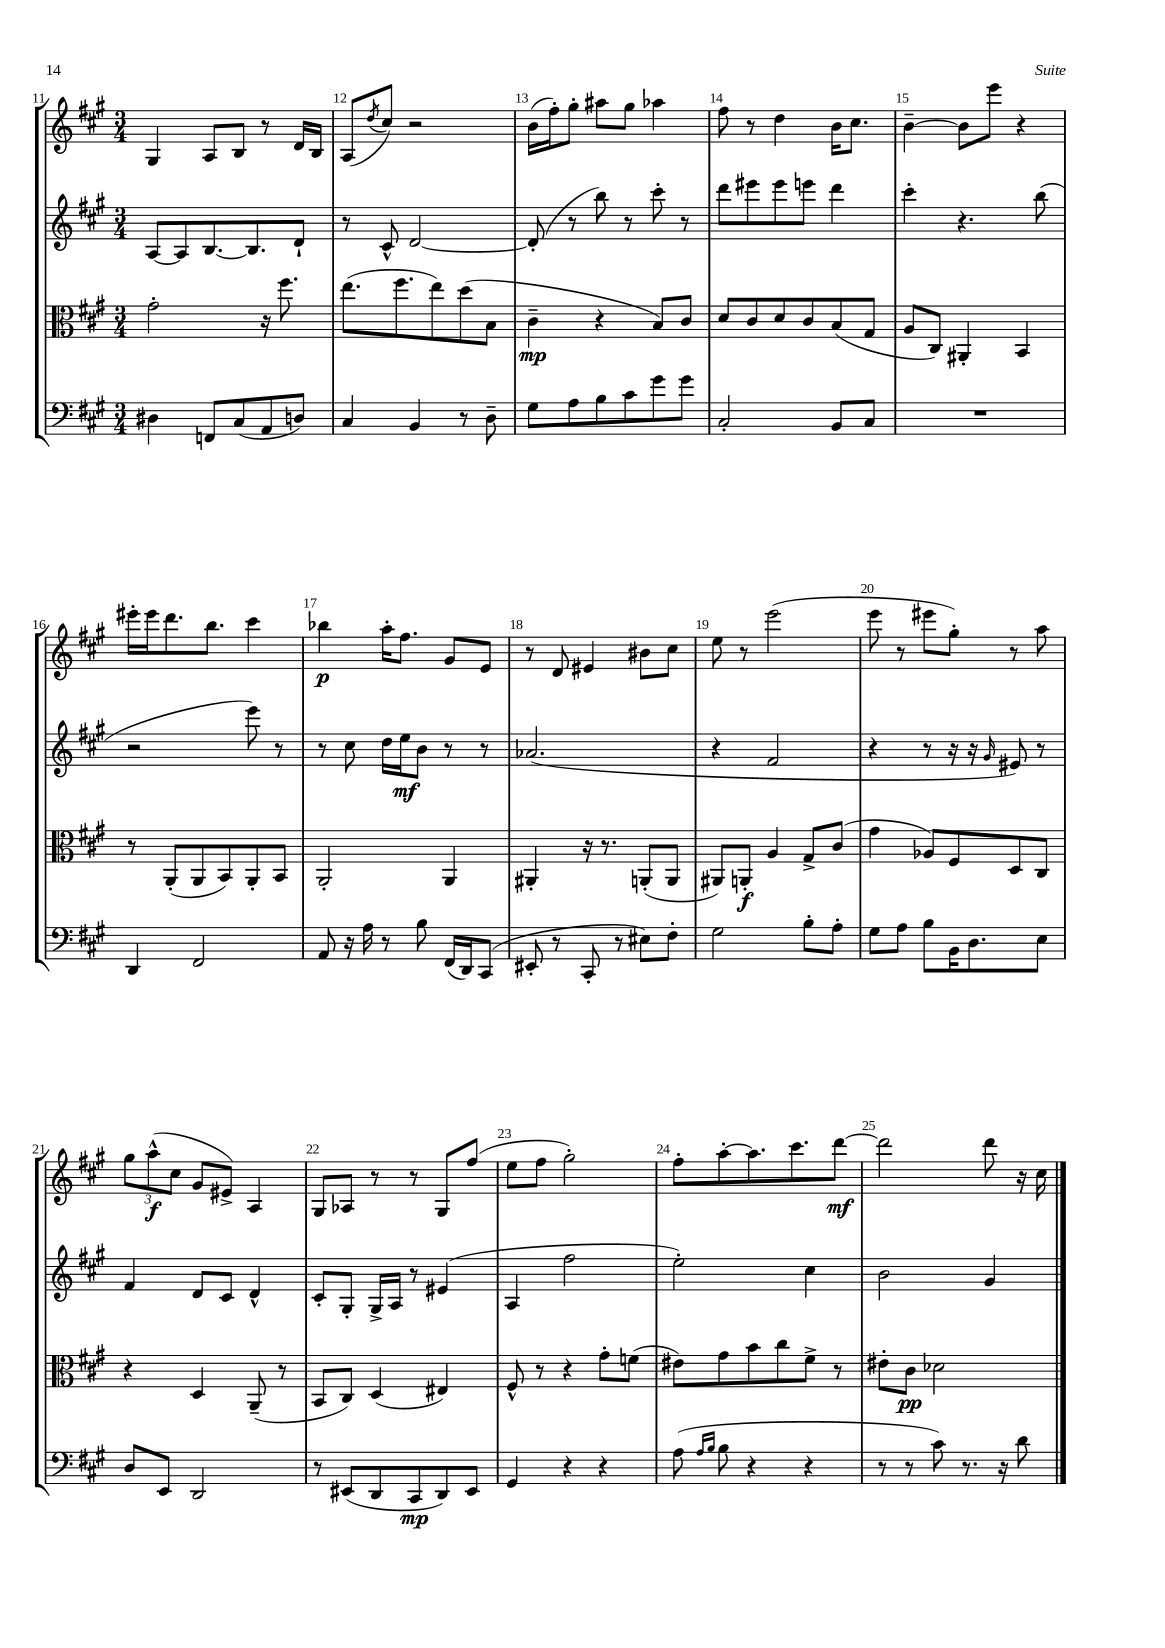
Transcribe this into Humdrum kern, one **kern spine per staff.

**kern	**dynam	**kern	**dynam	**kern	**dynam	**kern	**dynam
*part4	*part4	*part3	*part3	*part2	*part2	*part1	*part1
*staff4	*staff4	*staff3	*staff3	*staff2	*staff2	*staff1	*staff1
*clefF4	*	*clefC3	*	*clefG2	*	*clefG2	*
*k[f#c#g#]	*	*k[f#c#g#]	*	*k[f#c#g#]	*	*k[f#c#g#]	*
*M3/4	*	*M3/4	*	*M3/4	*	*M3/4	*
=11	=11	=11	=11	=11	=11	=11	=11
4D#X\	.	2g#'\	.	[8A/L	.	4G#/	.
.	.	.	.	8A/]	.	.	.
8FFn/L	.	.	.	[8.B/	.	8A/L	.
(8C#/	.	.	.	.	.	8B/J	.
.	.	.	.	8.B/]	.	.	.
8AA/	.	16r	.	.	.	8r	.
.	.	8.ff#\	.	.	.	.	.
8Dn/J)	.	.	.	8d`/J	.	16d/LL	.
.	.	.	.	.	.	16B/JJ	.
=12	=12	=12	=12	=12	=12	=12	=12
4C#/	.	(8.ee\L	.	8r	.	(8A/L	.
.	.	.	.	.	.	8qdd/	.
.	.	.	.	8c#^^/	.	8cc#/J)	.
.	.	8.ff#\	.	.	.	.	.
4BB/	.	.	.	[2d/	.	2r	.
.	.	8ee\)	.	.	.	.	.
8r	.	(8dd\	.	.	.	.	.
8D~\	.	8B\J	.	.	.	.	.
=13	=13	=13	=13	=13	=13	=13	=13
8G#\L	.	4c#~\	mp	(8d'/]	.	(16b\LL	.
.	.	.	.	.	.	16ff#'\J)	.
8A\	.	.	.	8r	.	8gg#'\J	.
8B\	.	4r	.	8bb\)	.	8aa#X\L	.
8c#\	.	.	.	8r	.	8gg#\J	.
8g#\	.	8B/L)	.	8ccc#'\	.	4aa-X\	.
8g#\J	.	8c#/J	.	8r	.	.	.
=14	=14	=14	=14	=14	=14	=14	=14
2C#'/	.	8d/L	.	8ddd\L	.	8ff#\	.
.	.	8c#/	.	8eee#X\	.	8r	.
.	.	8d/	.	8eee#\	.	4dd\	.
.	.	8c#/	.	8eeen\J	.	.	.
8BB/L	.	(8B/	.	4ddd\	.	16b\KL	.
.	.	.	.	.	.	8.cc#\J	.
8C#/J	.	8G#/J	.	.	.	.	.
=15	=15	=15	=15	=15	=15	=15	=15
2.r	.	8A/L	.	4ccc#'\	.	[4b~\	.
.	.	8C#/J)	.	.	.	.	.
.	.	4AA#X'/	.	4.r	.	8b\L]	.
.	.	.	.	.	.	8eee\J	.
.	.	4BB/	.	.	.	4r	.
.	.	.	.	(8bb\	.	.	.
!!LO:LB:g=z
=16	=16	=16	=16	=16	=16	=16	=16
4DD/	.	8r	.	2r	.	16eee#X'\LL	.
.	.	.	.	.	.	16eee#\J	.
.	.	(8AA'/L	.	.	.	8.ddd\	.
2FF#/	.	8AA/	.	.	.	.	.
.	.	.	.	.	.	8.bb\J	.
.	.	8BB/)	.	.	.	.	.
.	.	8AA'/	.	8eee\)	.	4ccc#\	.
.	.	8BB/J	.	8r	.	.	.
=17	=17	=17	=17	=17	=17	=17	=17
8AA/	.	2AA'/	.	8r	.	4bb-X\	p
16r	.	.	.	8cc#\	.	.	.
16A\	.	.	.	.	.	.	.
8r	.	.	.	16dd\LL	.	16aa'\KL	.
.	.	.	.	16ee\J	mf	8.ff#\J	.
8B\	.	.	.	8b\J	.	.	.
(16FF#/LL	.	4AA/	.	8r	.	8g#/L	.
16DD/J)	.	.	.	.	.	.	.
(8CC#/J	.	.	.	8r	.	8e/J	.
=18	=18	=18	=18	=18	=18	=18	=18
8EE#X'/	.	4AA#X'/	.	(2.a-X/	.	8r	.
8r	.	.	.	.	.	8d/	.
8CC#'/	.	16r	.	.	.	4e#X/	.
.	.	8.r	.	.	.	.	.
8r	.	.	.	.	.	.	.
8E#X\L)	.	(8AAn'/L	.	.	.	8b#X\L	.
8F#'\J	.	8AA/J	.	.	.	8cc#\J	.
=19	=19	=19	=19	=19	=19	=19	=19
2G#\	.	8AA#X/L)	.	4r	.	8ee\	.
.	.	8AAn'/J	f	.	.	8r	.
.	.	4A/	.	2f#/	.	(2eee\	.
8B'\L	.	8G#^/L	.	.	.	.	.
8A'\J	.	(8c#/J	.	.	.	.	.
=20	=20	=20	=20	=20	=20	=20	=20
8G#\L	.	4g#\	.	4r	.	8eee\	.
8A\J	.	.	.	.	.	8r	.
8B\L	.	8A-X/L)	.	8r	.	8eee#X\L	.
16BB\K	.	8F#/	.	16r	.	8gg#'\J)	.
8.D\	.	.	.	16r	.	.	.
.	.	.	.	16qqg#/	.	.	.
.	.	8D/	.	8e#X/)	.	8r	.
8E\J	.	8C#/J	.	8r	.	8aa\	.
!!LO:LB:g=z
=21	=21	=21	=21	=21	=21	=21	=21
8D/L	.	4r	.	4f#/	.	12gg#\L	.
.	.	.	.	.	.	(12aa^^\	f
8EE/J	.	.	.	.	.	.	.
.	.	.	.	.	.	12cc#\J	.
2DD/	.	4D/	.	8d/L	.	8g#/L	.
.	.	.	.	8c#/J	.	8e#X^/J)	.
.	.	(8AA~/	.	4d^^/	.	4A/	.
.	.	8r	.	.	.	.	.
=22	=22	=22	=22	=22	=22	=22	=22
8r	.	8BB/L	.	8c#'/L	.	8G#/L	.
(8EE#X/L	.	8C#/J)	.	8G#'/J	.	8A-X/J	.
8DD/	.	(4D/	.	16G#^/LL	.	8r	.
.	.	.	.	16A/JJ	.	.	.
8CC#/	mp	.	.	8r	.	8r	.
8DD/)	.	4E#X/)	.	(4e#X/	.	8G#/L	.
8EE#/J	.	.	.	.	.	(8ff#/J	.
=23	=23	=23	=23	=23	=23	=23	=23
4GG#/	.	8F#^^/	.	4A/	.	8ee\L	.
.	.	8r	.	.	.	8ff#\J	.
4r	.	4r	.	2ff#\	.	2gg#'\)	.
4r	.	8g#'\L	.	.	.	.	.
.	.	(8fn\J	.	.	.	.	.
=24	=24	=24	=24	=24	=24	=24	=24
(8A\	.	8e#X\L)	.	2ee'\)	.	8ff#'\L	.
16qqA/LL	.	.	.	.	.	.	.
16qqB/JJ	.	.	.	.	.	.	.
8B\	.	8g#\	.	.	.	[8aa'\	.
4r	.	8b\	.	.	.	8.aa\]	.
.	.	8cc#\	.	.	.	.	.
.	.	.	.	.	.	8.ccc#\	.
4r	.	8f#^\J	.	4cc#\	.	.	.
.	.	8r	.	.	.	[8ddd\J	mf
=25	=25	=25	=25	=25	=25	=25	=25
8r	.	8e#X'\L	.	2b\	.	2ddd\]	.
8r	.	8c#\J	pp	.	.	.	.
8c#\)	.	2d-X\	.	.	.	.	.
8.r	.	.	.	.	.	.	.
.	.	.	.	4g#/	.	8ddd\	.
16r	.	.	.	.	.	.	.
8d\	.	.	.	.	.	16r	.
.	.	.	.	.	.	16cc#\	.
==	==	==	==	==	==	==	==
*-	*-	*-	*-	*-	*-	*-	*-
